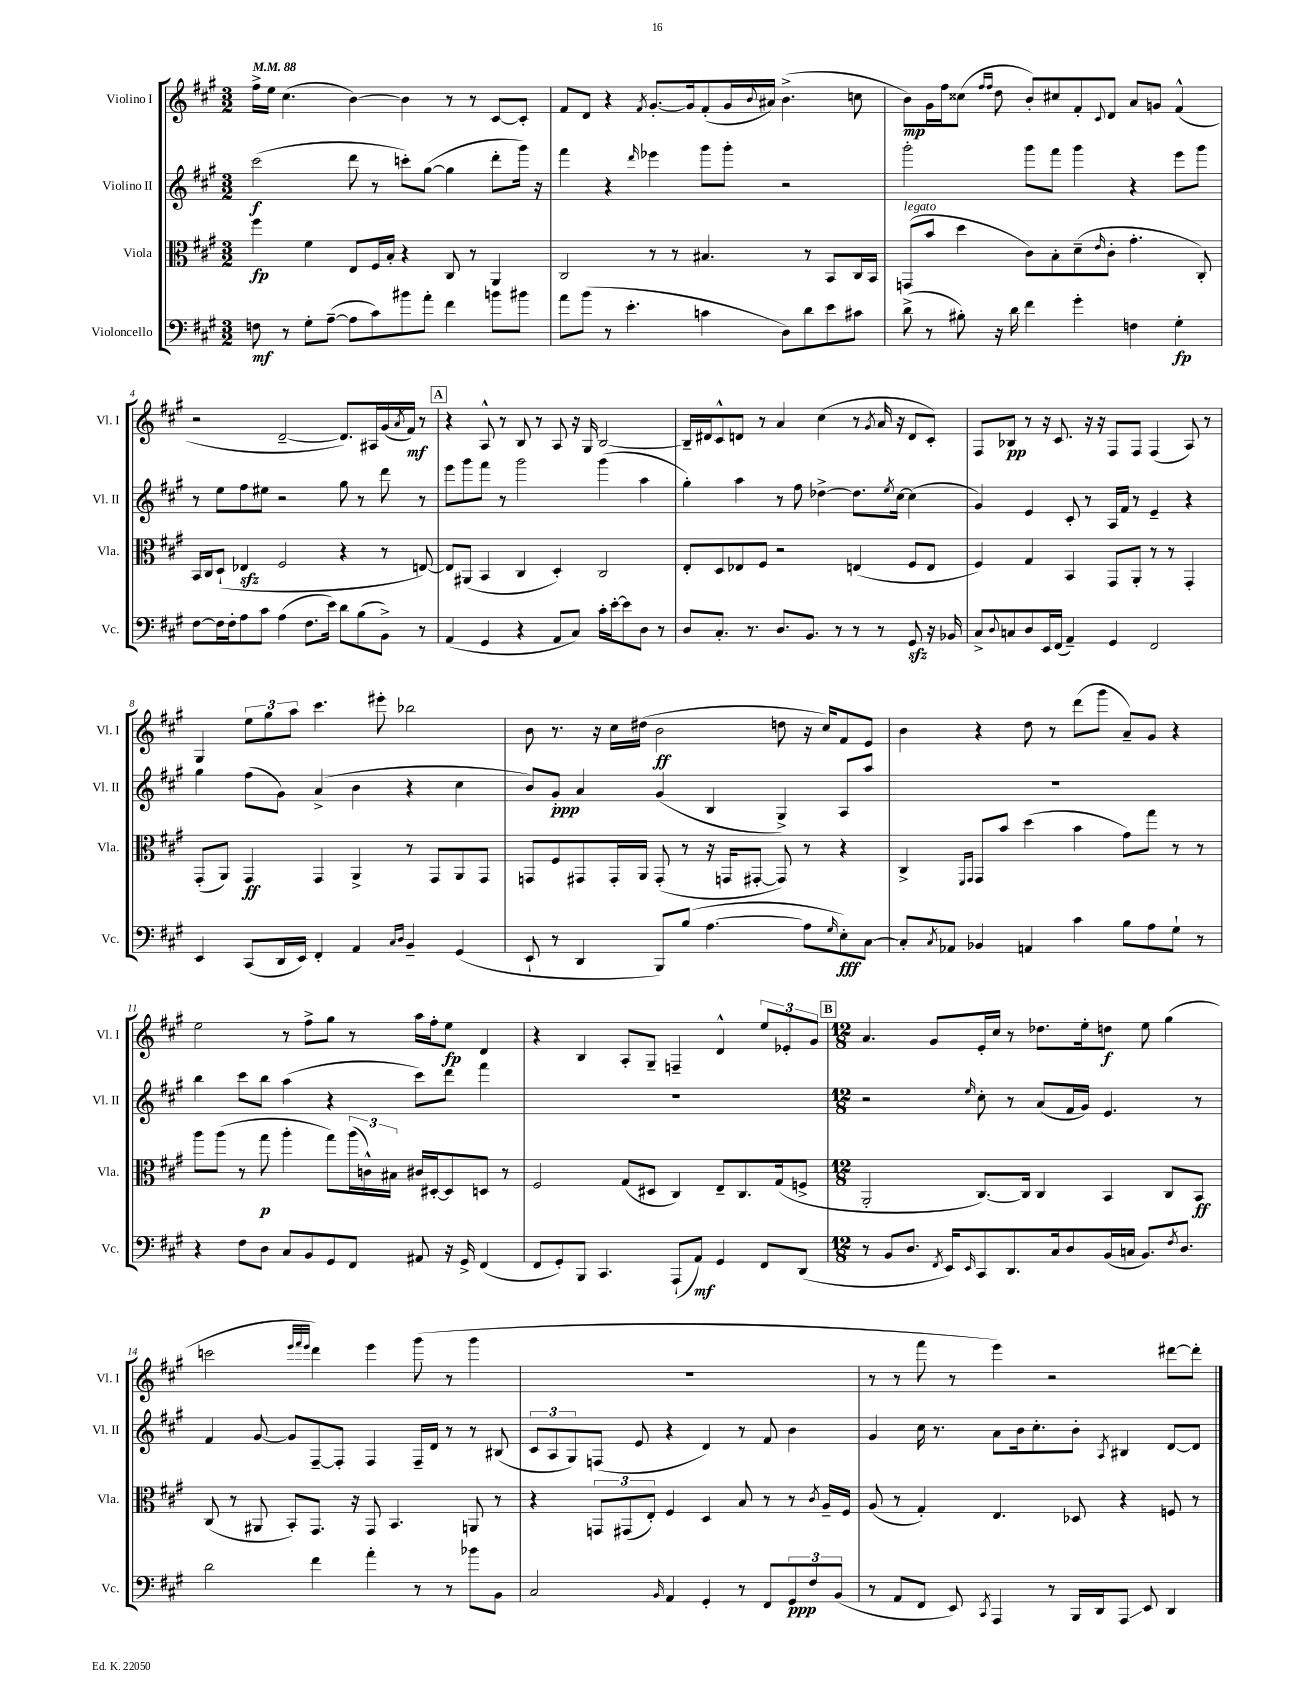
<<
\new StaffGroup <<
\new Staff = "s0" \with { instrumentName = "Violino I" shortInstrumentName = "Vl. I" } {
    \clef treble \key a \major \numericTimeSignature \time 3/2 \tempo 4 = 88
    fis''16-> e''16 cis''4.( b'4~) b'4 r8 r8 cis'8~ cis'8-. |
    fis'8 d'8 r4 \acciaccatura { fis'8 } gis'8.~-. gis'16 fis'8-.( gis'16 \appoggiatura { b'8 } ais'16) b'4.->( c''8 |
    b'8\mp) gis'16 fis''16 cisis''8( \grace { fis''16 fis''16 } d''8 b'8-.) cis''8 fis'8-. \appoggiatura { cis'8 } d'8 a'8 g'8 fis'4-^( |
    r2 d'2~-- d'8.) ais16 gis'16( \acciaccatura { a'8 } fis'16\mf) r8 |
    \mark \markup { \box "A" } r4 a8-^ r8 b8 r8 a8 r16 gis16 b2~ |
    b16-- dis'16 cis'8-^ d'8 r8 a'4 cis''4( r8 \acciaccatura { gis'8 } a'16 r16 d'8 cis'8-.) |
    fis8 bes8\pp r8 r16 cis'8. r16 r16 fis8 fis8 fis4( a8) r8 |
    gis4 \tuplet 3/2 { e''8 gis''8 a''8 } cis'''4. eis'''8-. bes''2 |
    b'8 r8. r16 cis''16 dis''16( b'2\ff d''8 r16 cis''16) fis'8 e'8 |
    b'4 r4 d''8 r8 d'''8( gis'''8 a'8--) gis'8 r4 |
    e''2 r8 fis''8-> gis''8 r8 a''16 fis''16-. e''8\fp d'4 |
    r4 b4 a8-. gis8-- f4-- d'4-^ \tuplet 3/2 { e''8 ees'8-. gis'8 } |
    \mark \markup { \box "B" } \numericTimeSignature \time 12/8 a'4. gis'8 e'16-. cis''16 r8 des''8. e''16-. d''8\f e''8 gis''4( |
    c'''2 \grace { e'''32 fis'''32 e'''32 } d'''4) e'''4 gis'''8( r8 gis'''4 |
    R1. |
    r8 r8 fis'''8 r8 e'''4) r2 dis'''8~ dis'''8-. \bar "|." |
}
\new Staff = "s1" \with { instrumentName = "Violino II" shortInstrumentName = "Vl. II" } {
    \clef treble \key a \major \numericTimeSignature \time 3/2
    cis'''2\f( d'''8 r8 c'''8-.) gis''8~( gis''4 d'''8-. gis'''16) r16 |
    fis'''4 r4 \grace { d'''16 } ees'''4 gis'''8 gis'''8-. r2 |
    gis'''2-. gis'''8 fis'''8 gis'''4 r4 e'''8 gis'''8 |
    r8 e''8 fis''8 eis''8 r2 gis''8 r8 d'''8 r8 |
    \mark \markup { \box "A" } e'''8 gis'''8 fis'''8 r8 gis'''2 gis'''4( a''4 |
    gis''4-.) a''4 r8 fis''8 des''4~-> des''8. \acciaccatura { e''8 } cis''16~ cis''4( |
    gis'4) e'4 cis'8-. r8 a16 fis'16 r8 e'4-- r4 |
    gis''4 fis''8( gis'8) a'4->( b'4 r4 cis''4 |
    b'8) gis'8-.\ppp a'4 gis'4( b4 gis4->) a8 a''8 |
    R1. |
    b''4 cis'''8 b''8 a''4( r4 cis'''8) d'''8 fis'''4 |
    R1. |
    \mark \markup { \box "B" } \numericTimeSignature \time 12/8 r2 \grace { e''16 } cis''8-. r8 a'8( fis'16 gis'16) e'4. r8 |
    fis'4 gis'8~ gis'8 fis8~-- fis8-. fis4 fis16-- d'16 r8 r8 bis8( |
    \tuplet 3/2 { cis'8 a8 gis8) } f8( e'8 r4 d'4) r8 fis'8 b'4 |
    gis'4 cis''16 r8. a'8 b'16 cis''8.-. b'8-. \acciaccatura { a8 } bis4 d'8~ d'8 \bar "|." |
}
\new Staff = "s2" \with { instrumentName = "Viola" shortInstrumentName = "Vla." } {
    \clef alto \key a \major \numericTimeSignature \time 3/2
    fis''4\fp fis'4 e8 fis16 b16-. r4 cis8 r8 a,4 |
    cis2 r8 r8 bis4. r8 b,8 cis16 b,16 |
    g,8^\markup { \italic "legato" }( b'8 d''4 cis'8) b8-. d'8--( \grace { e'16 } cis'8-. gis'4.-. cis8-.) |
    b,16 cis16 d8-!( ees4\sfz fis2 r4 r8 e8~) |
    \mark \markup { \box "A" } e8 ais,8( b,4 cis4 d4-.) cis2 |
    e8-. d8 ees8 fis8 r2 e4( fis8 e8 |
    fis4) gis4 b,4 gis,8 a,8-. r8 r8 gis,4-. |
    gis,8-.( a,8) gis,4\ff gis,4 a,4-> r8 gis,8 a,8 gis,8 |
    g,8 fis8 gis,8 gis,16-. a,16 gis,8-.( r8 r16 g,16 gis,8~-. gis,8) r8 r4 |
    cis4-> \grace { fis,16 gis,16 } gis,8 b'8 d''4( b'4 gis'8) gis''8 r8 r8 |
    a''8 a''8( r8 gis''8\p a''4-. gis''8) \tuplet 3/2 { a''16( c'16-^) bis16 } cis'16 dis16~-. dis8 d8 r8 |
    fis2 gis8( dis8 cis4) e8-- cis8. gis16( f8-> |
    \mark \markup { \box "B" } \numericTimeSignature \time 12/8 a,2-. cis8.~) cis16 cis4 b,4 cis8 b,8\ff |
    cis8( r8 ais,8 b,8-.) gis,8. r16 gis,8 b,4. a,8 r8 |
    r4 \tuplet 3/2 { g,8 gis,8( e8-.) } fis4 d4 b8 r8 r8 \acciaccatura { cis'8 } a16-- fis16 |
    a8( r8 gis4-.) e4. des8 r4 f8 r8 \bar "|." |
}
\new Staff = "s3" \with { instrumentName = "Violoncello" shortInstrumentName = "Vc." } {
    \clef bass \key a \major \numericTimeSignature \time 3/2
    f8\mf r8 gis8-. a8~--( a8 cis'8) bis'8 a'8-. fis'4 b'8 bis'8 |
    a'8 b'8( r8 e'4.-. c'4 d8) d'8 e'8 cis'8 |
    d'8->( r8 bis8-.) r16 d'16 fis'4 gis'4-. f4 gis4-.\fp |
    fis8~ fis16 fis16-. a8 cis'8 a4( fis8. e'16) d'8 b8( b,8->) r8 |
    \mark \markup { \box "A" } a,4( gis,4 r4 a,8 cis8) cis'16-. e'16~-. e'8 d8 r8 |
    d8 cis8.-. r8. d8. b,8. r8 r8 r8 gis,8\sfz r16 bes,16 |
    cis8-> \appoggiatura { d8 } c8 d8 e,16 fis,16( a,4--) gis,4 fis,2 |
    e,4 cis,8( d,16 e,16) fis,4-. a,4 \grace { cis16 d16 } b,4-- gis,4( |
    e,8-! r8 d,4 b,,8) b8( a4.~ a8 \grace { gis16 } e8-.\fff) cis8~ |
    cis8-. \acciaccatura { cis8 } aes,8 bes,4 a,4 cis'4 b8 a8 gis8-! r8 |
    r4 fis8 d8 cis8 b,8 gis,8 fis,8 ais,8 r16 gis,16-> fis,4( |
    fis,8 gis,8-.) b,,8 cis,4. a,,8-!( a,8\mf) gis,4 fis,8 d,8( |
    \mark \markup { \box "B" } \numericTimeSignature \time 12/8 r8 b,8 d8. \acciaccatura { fis,8 } e,16) \grace { e,16 } cis,8 d,8. cis16 d8 b,16( c16 b,8.) \acciaccatura { fis8 } d8. |
    d'2 fis'4 a'4-. r8 r8 bes'8 b,8 |
    cis2 \grace { b,16 } a,4 gis,4-. r8 fis,8 \tuplet 3/2 { gis,8\ppp fis8 b,8( } |
    r8 a,8 fis,8 e,8) \acciaccatura { cis,8 } a,,4 r8 b,,16 d,16 a,,8\glissando e,8 d,4 \bar "|." |
}
>>
>>
